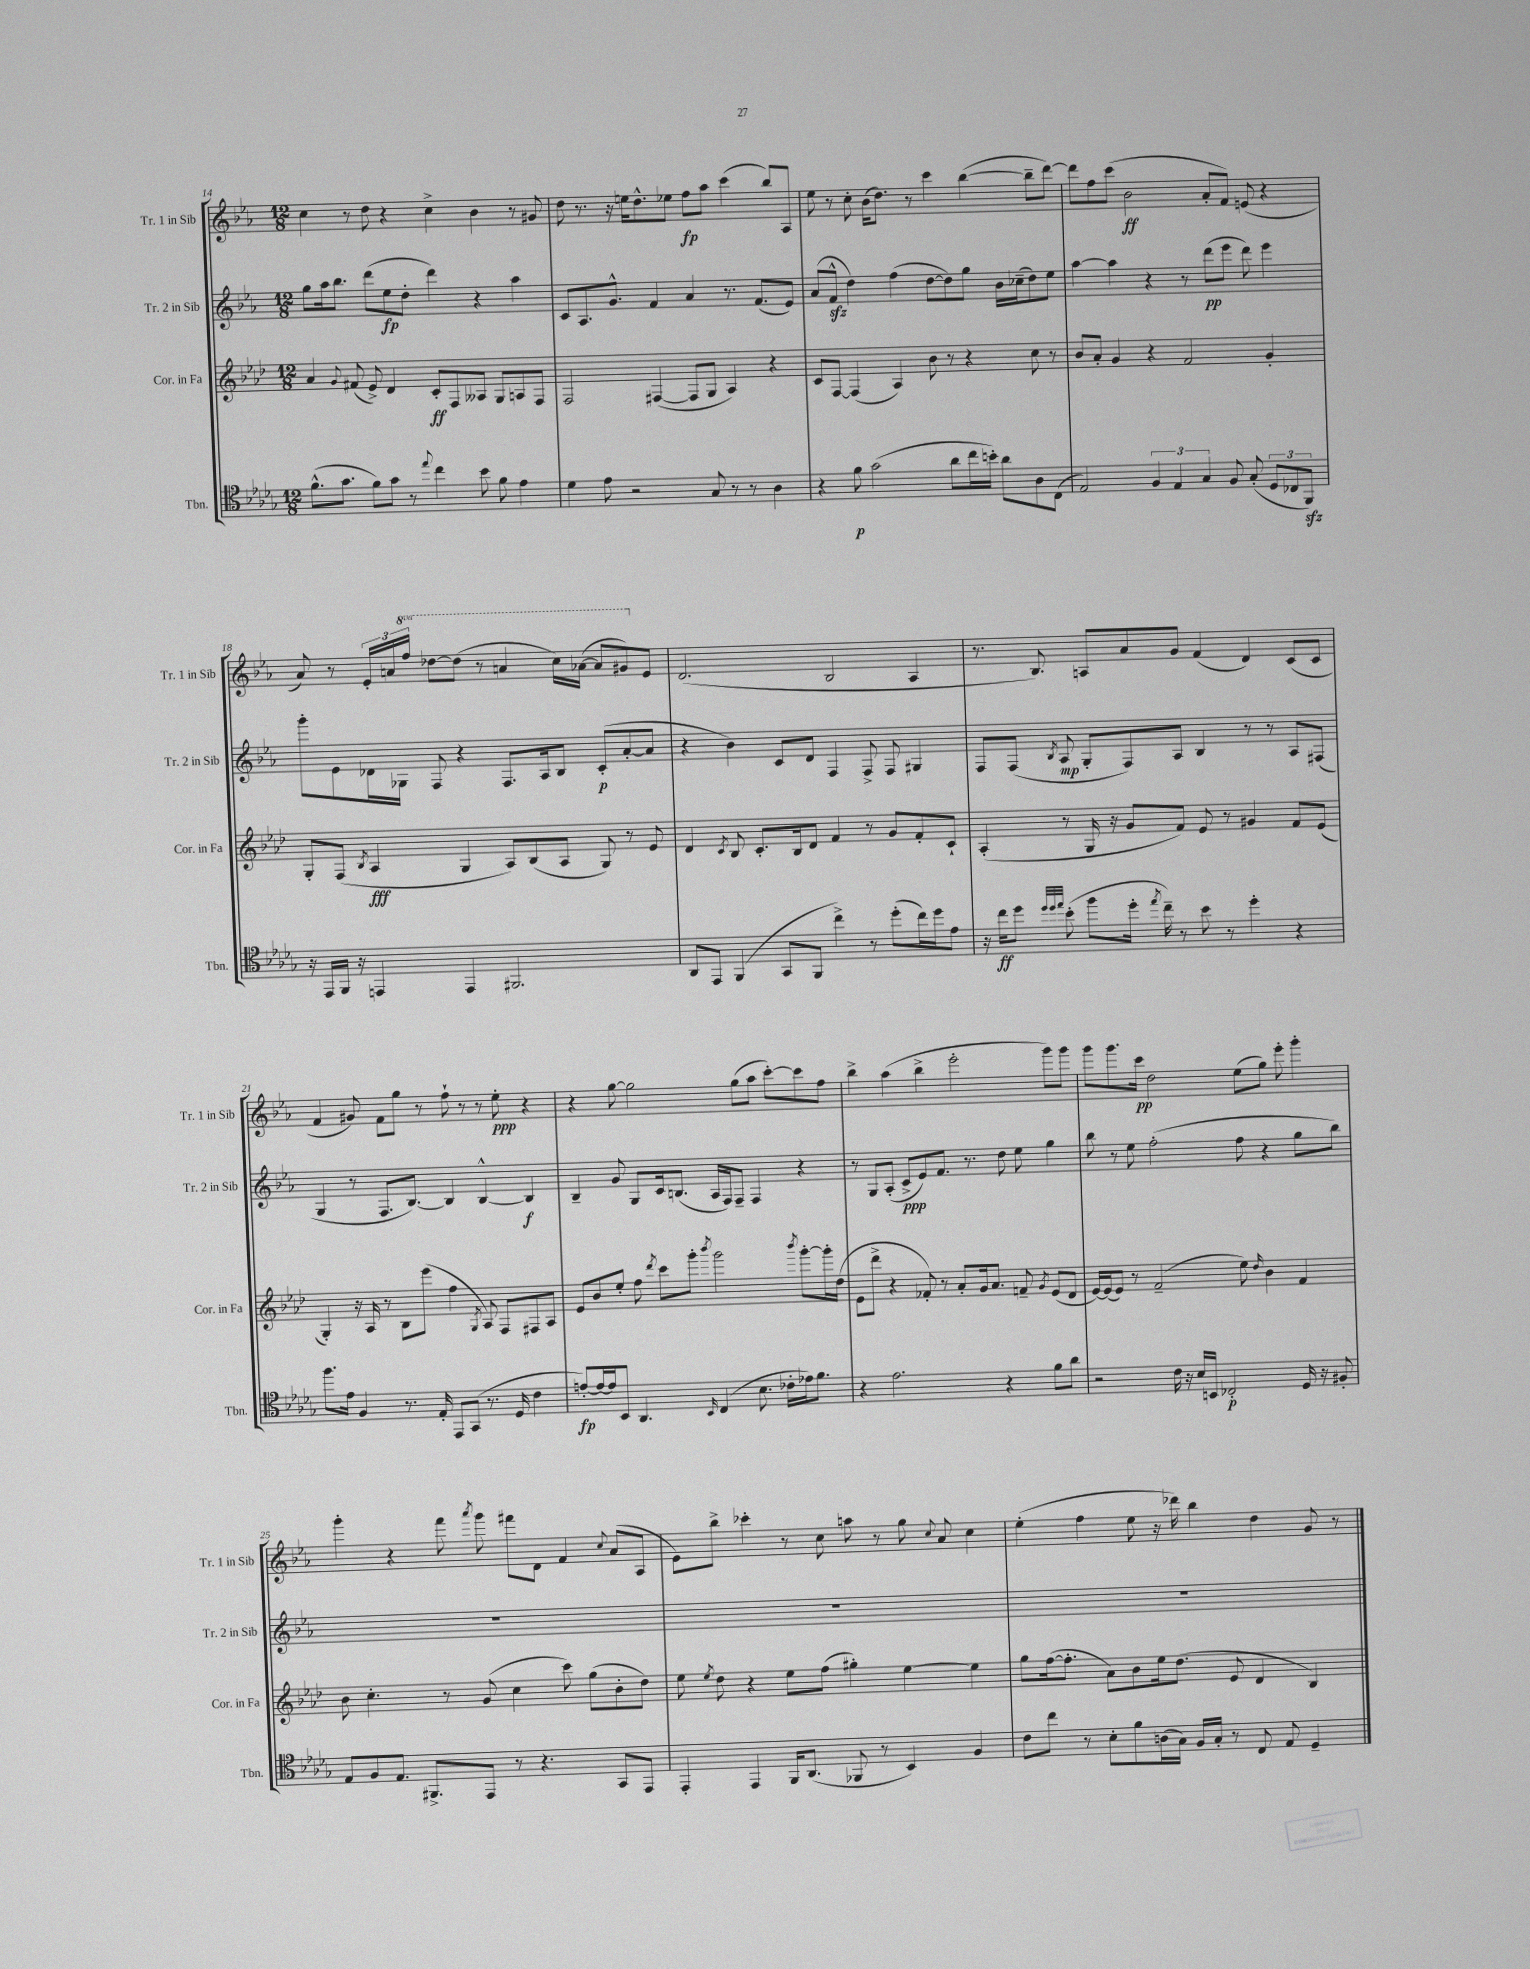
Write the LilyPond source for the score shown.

<<
\new StaffGroup <<
\new Staff = "s0" \with { instrumentName = "Tr. 1 in Sib" shortInstrumentName = "Tr. 1 in Sib" } {
    \clef treble \key ees \major \numericTimeSignature \time 12/8 \set Staff.ottavationMarkups = #ottavation-simple-ordinals
    \autoBeamOff c''4 r8 d''8 r4 c''4-> bes'4 r8 gis'8 |
    d''8 r8. r16 e''16[ d''8.-^ ees''8] f''8[\fp aes''8] c'''4( bes''8[) aes8] |
    ees''8 r8 c''8-. bes'16[( d''8.]) r8 c'''4 bes''4~( bes''8[-- d'''8]~) |
    d'''8[ f''8 c'''8]( bes'2\ff aes'8[-. f'8]) e'8( r4 |
    aes'8) r8 \tuplet 3/2 { ees'16[-. a'16 \ottava #1 f'''16] } des'''8[~ des'''8]( r8 a''4 c'''16[) aes''16]~( aes''8[ gis''8) \ottava #0 ees'8] |
    d'2.( bes2 aes4 |
    r8. bes8.) a8[ aes'8 g'8] f'4( d'4) c'8[( c'8] |
    f'4 gis'8) f'8[ g''8] r8 f''8-! r8 r8 ees''8-.\ppp r4 |
    r4 g''8~ g''2 g''8[( aes''8] c'''8[~-.) c'''8 f''8] |
    bes''4-> aes''4( bes''4-> ees'''2-. g'''8[) g'''8] |
    g'''8[ g'''8. c'''16]\pp d''2 ees''8[( g''8]) ees'''8-. g'''4-. |
    g'''4-. r4 f'''8 \acciaccatura { aes'''8 } g'''8 fis'''8[ d'8] f'4 \appoggiatura { c''8 } aes'8[( aes8] |
    ees'8[) bes''8]-> ces'''4-. r8 c''8 a''8 r8 g''8 \appoggiatura { c''8 } aes'8 c''4 |
    ees''4-.( f''4 ees''8 r16 des'''16) bes''4 d''4 g'8 r8 \bar "|." |
}
\new Staff = "s1" \with { instrumentName = "Tr. 2 in Sib" shortInstrumentName = "Tr. 2 in Sib" } {
    \clef treble \key ees \major \numericTimeSignature \time 12/8
    \autoBeamOff g''8[ aes''16 bes''8.] d'''8[( ees''8\fp d''8]-. d'''4) r4 aes''4 |
    c'8[ aes8. g'8.]-^ f'4 aes'4 r8. f'8.[( ees'8]) |
    aes'8[( f'8]-^\sfz d''4) f''4( d''8[~ d''8) g''8] bes'16[ ces''16--( d''8) ees''8] |
    aes''4~ aes''4 r4 r8 d'''8[\pp( ees'''8] d'''8) ees'''4 |
    g'''8[-. ees'8 des'16 ges16] f8 r4 f8.[ aes16 bes8] c'8[-.\p( aes'8~-. aes'8] |
    r4 bes'4) c'8[ d'8] f4 f8-> f8 gis4 |
    f8[ f8]( \acciaccatura { bes8 } aes8\mp g8[-. f8) aes8] bes4 r8 r8 aes8[ fis8]( |
    g4 r8 f8.[ bes8.]~) bes4 bes4~-^ bes4\f |
    bes4-- g'8 g8[ c'16 b8.]( aes16[ f16) f8]-- f4 r4 |
    r8 g8[ aes8]-.( c'8[->\ppp ees'8) f'8.] r8. d''8 ees''8 g''4 |
    bes''8 r8 ees''8 f''2-.( f''8 r4 g''8[ bes''8]) |
    R1. |
    R1. |
    R1. \bar "|." |
}
\new Staff = "s2" \with { instrumentName = "Cor. in Fa" shortInstrumentName = "Cor. in Fa" } {
    \clef treble \key aes \major \numericTimeSignature \time 12/8
    \autoBeamOff aes'4 \appoggiatura { g'8 } fis'8( ees'8->) des'4 c'8[-.\ff f8 aeses8] g8[ a8 f8] |
    f2 fis4~( fis8[ g8] aes4) r4 |
    c'8[ f8]~ f4( aes4) bes'8 r8 r4 c''8 r8 |
    bes'8[ aes'8]-. g'4 r4 f'2 g'4-. |
    g8[-. f8]( \acciaccatura { bes8 } aes4\fff g4 aes8[) bes8( aes8] g8) r8 ees'8 |
    des'4 \acciaccatura { c'8 } bes8 c'8.[-. bes16 des'8] f'4 r8 g'8[ f'8-. c'8]-! |
    aes4-.( r8 g16 r16 g'8[ f'8]) ees'8 r8 gis'4 f'8[ ees'8]( |
    g4-.) r16 aes16 r8 bes8[ ees'''8]( f''4 \acciaccatura { g8 } aes8) f8[ fis8 aes8] |
    ees'8[ bes'8 ees''8]-. f''8 \acciaccatura { des'''8 } c'''8[ g'''8]-. \acciaccatura { bes'''8 } g'''2 \acciaccatura { bes'''8 } g'''8[~-. g'''16-. des''16]( |
    ees'8[ des'''8]-> r4 fes'8-.) r8 aes'8[-. g'16 aes'8.] f'8-- \acciaccatura { g'8 } ees'8[( des'8] |
    ees'16[~) ees'16( ees'8]) r8 f'2--( ees''8) \grace { des''16 } bes'4 f'4 |
    bes'8 c''4.-. r8 g'8( c''4 c'''8) g''8[( bes'8-. des''8]) |
    ees''8 \acciaccatura { ees''8 } des''8 r4 ees''8[ f''8]( gis''4-.) ees''4~ ees''4 |
    g''8[ f''16~( f''8.]-. aes'8[) bes'8 ees''16 des''8.]( ees'8 des'4 bes4) \bar "|." |
}
\new Staff = "s3" \with { instrumentName = "Tbn." shortInstrumentName = "Tbn." } {
    \clef tenor \key des \major \numericTimeSignature \time 12/8
    \autoBeamOff f'8.[-^( ges'8.] f'8[) ges'8] r8 \appoggiatura { ees''8 } c''4 bes'8 f'8 ees'4 |
    des'4 ees'8 r2 ges8 r8 r8 aes4 |
    r4 f'8\p ges'2( aes'8[ c''16 b'16]-.) aes'8[ aes8 c8]( |
    ees2) \tuplet 3/2 { f4 ees4 ges4 } f8 ges8-.( \tuplet 3/2 { des8[ ces8 f,8]\sfz) } |
    r16 ees,16[ f,16] r16 e,4 e,4 fis,2. |
    aes,8[ ees,8] f,4( ges,8[ f,8] c''4->) r8 des''8[-.( c''16) des''16 ees'8] |
    r16 c''16[\ff des''8] \grace { des''32[ des''32 ees''32] } bes'8-.( f''8[ des''16]-. \acciaccatura { ees''8 } c''16--) r8 bes'8 r8 des''4-. r4 |
    f''8.[ ees'16] f4 r8. ees16-. ees,8[ ges,8]( r8. des16 c'4 |
    e'8[~-.\fp) e'16~ e'16 bes,8] aes,4. \grace { bes,16 } c4( bes8. ces'16[-. ees'16) f'8.] |
    r4 ees'2. r4 f'8[ aes'8] |
    r2 c'16 r16 bes16[ b,16] ces2-.\p des16 r16 fis8-. |
    ees8[ f8 ees8.] fis,8.[-> ees,8] r8 r4. ges,8[ ees,8] |
    ees,4-. ees,4 f,16[ aes,8.]( fes,8 r8 bes,4) f4 |
    c'8[ c''8] r8 bes8[-. f'8 a16( ges16]) f16[ ges16]-. r8 c8 ees8 des4-- \bar "|." |
}
>>
>>
\layout { \context { \Score currentBarNumber = #14 } }
